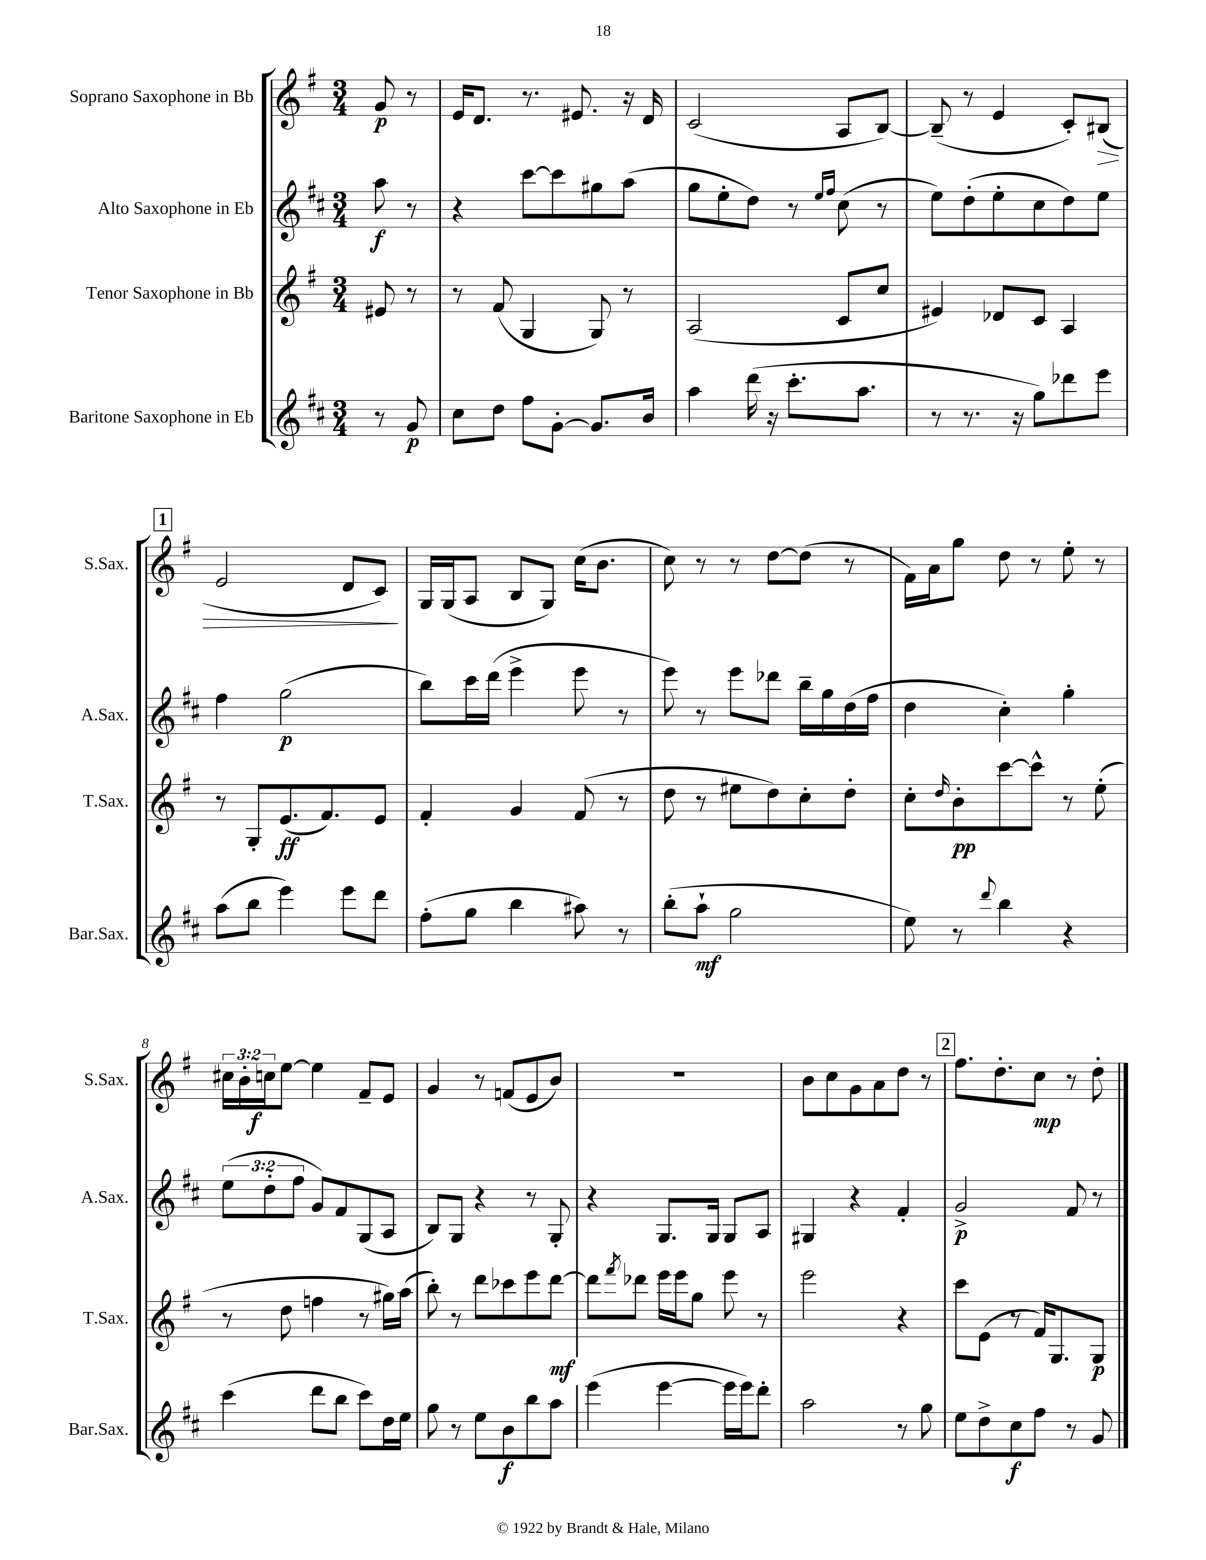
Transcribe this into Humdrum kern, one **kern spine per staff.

**kern	**kern	**kern	**kern
*staff4	*staff3	*staff2	*staff1
*clefG2	*clefG2	*clefG2	*clefG2
*k[f#c#]	*k[f#]	*k[f#c#]	*k[f#]
*M3/4	*M3/4	*M3/4	*M3/4
8r	8e#/	8aa\	8g/
8g/	8r	8r	8r
=	=	=	=
8cc#\L	8r	4r	16e/LK
.	.	.	8.d/J
8dd\J	(8f#/	.	.
8ff#\L	4G/	[8ccc#\L	8.r
[8g'\J	.	8ccc#\]	.
.	.	.	8.e#/
8.g/]L	8G/)	8gg#\	.
.	8r	(8aa\J	16r
16b/Jk	.	.	16d/
=	=	=	=
4aa\	(2A/	8gg\L	(2c/
.	.	8ee'\	.
(16ddd\	.	8dd\J)	.
16r	.	.	.
8.ccc#'\L	.	8r	.
.	.	16qqee/LL	.
.	.	16qqff#/JJ	.
.	8c/L	(8cc#\	8A/L
8.aa\J	.	.	.
.	8cc/J	8r	[8B/J)
=	=	=	=
8r	4e#/)	8ee\L)	(8B~/]
8.r	.	(8dd'\	8r
.	8d-/L	8ee'\	4e/
16r	.	.	.
8gg\L)	8c/J	8cc#\	.
8ddd-\	4A/	8dd\)	8c'/L)
8eee\J	.	8ee\J	(8B#/J
=	=	=	=
(8aa\L	8r	4ff#\	2e/
8bb\J	8G'/L	.	.
4eee\)	(8.e/	(2gg\	.
.	8.f#/)	.	.
8eee\L	.	.	8d/L
8ddd\J	8e/J	.	8c/J)
=	=	=	=
(8ff#'\L	4f#'/	8bb\L)	16G/LL
.	.	.	(16G/J
8gg\J	.	16ccc#\L	8A/J
.	.	(16ddd\JJ	.
4bb\	4g/	4eee^\	8B/L
.	.	.	8G/J)
8aa#\)	(8f#/	8eee\	(16cc\LK
.	.	.	8.b\J
8r	8r	8r	.
=	=	=	=
(8bb'\L	8dd\	8eee\)	8cc\)
8aa`\J	8r	8r	8r
2gg\	8ee#\L	8eee\L	8r
.	8dd\)	8ddd-\J	[8dd\L
.	8cc'\	16bb~\LL	(8dd\]J
.	.	16gg\	.
.	8dd'\J	(16dd\	8r
.	.	16ff#\JJ	.
=	=	=	=
8ee\)	8cc'\L	4dd\	16f#\LL)
.	.	.	16a\J
.	16qqdd/	.	.
8r	8b'\	.	8gg\J
8qqddd/	.	.	.
4bb\	[8ccc\	4cc#'\)	8dd\
.	8ccc^^\]J	.	8r
4r	8r	4gg'\	8ee'\
.	(8ee'\	.	8r
=	=	=	=
(4ccc#\	8r	(12ee\L	24cc#\LL
.	.	.	24b'\
.	.	12dd'\	24cc\J
.	8dd\	.	[8ee\J
.	.	12ff#\J	.
8ddd\L	4ff\	8g/L)	4ee\]
8bb\J	.	8f#/	.
8ccc#\L)	8r	(8G/	8f#~/L
16dd\L	16gg#\LL)	8A/J	8e/J
16ee\JJ	(16aa\JJ	.	.
=	=	=	=
8gg\	8bb'\)	8B/L)	4g/
8r	8r	8G/J	.
8ee\L	8ddd\L	4r	8r
8b\	8ccc-\	.	(8f/L
8bb\	8eee\	8r	8e/
8aa\J	[8ddd\J	8G'/	8b/J)
=	=	=	=
(4eee\	8ddd\]L	4r	2.r
.	8qfff#/	.	.
.	8ddd-\J	.	.
[4eee\	16eee\LL	8.G/L	.
.	16eee\J	.	.
.	8gg\J	.	.
.	.	16G/Jk	.
16eee\]LL	8eee\	8G/L	.
16eee\J)	.	.	.
8ddd'\J	8r	8A/J	.
=	=	=	=
2aa\	2eee\	4G#/	8b\L
.	.	.	8cc\
.	.	4r	8g\
.	.	.	8a\
8r	4r	4f#'/	8dd\J
8gg\	.	.	8r
=	=	=	=
8ee\L	8ccc\L	2g^/	8.ff#\L
8dd^\	(8e\J	.	.
.	.	.	8.dd'\
8cc#\	8r	.	.
8ff#\J	16f#/LK)	.	8cc\J
.	8.G/	.	.
8r	.	8f#/	8r
8g/	8G/J	8r	8dd'\
==	==	==	==
*-	*-	*-	*-
